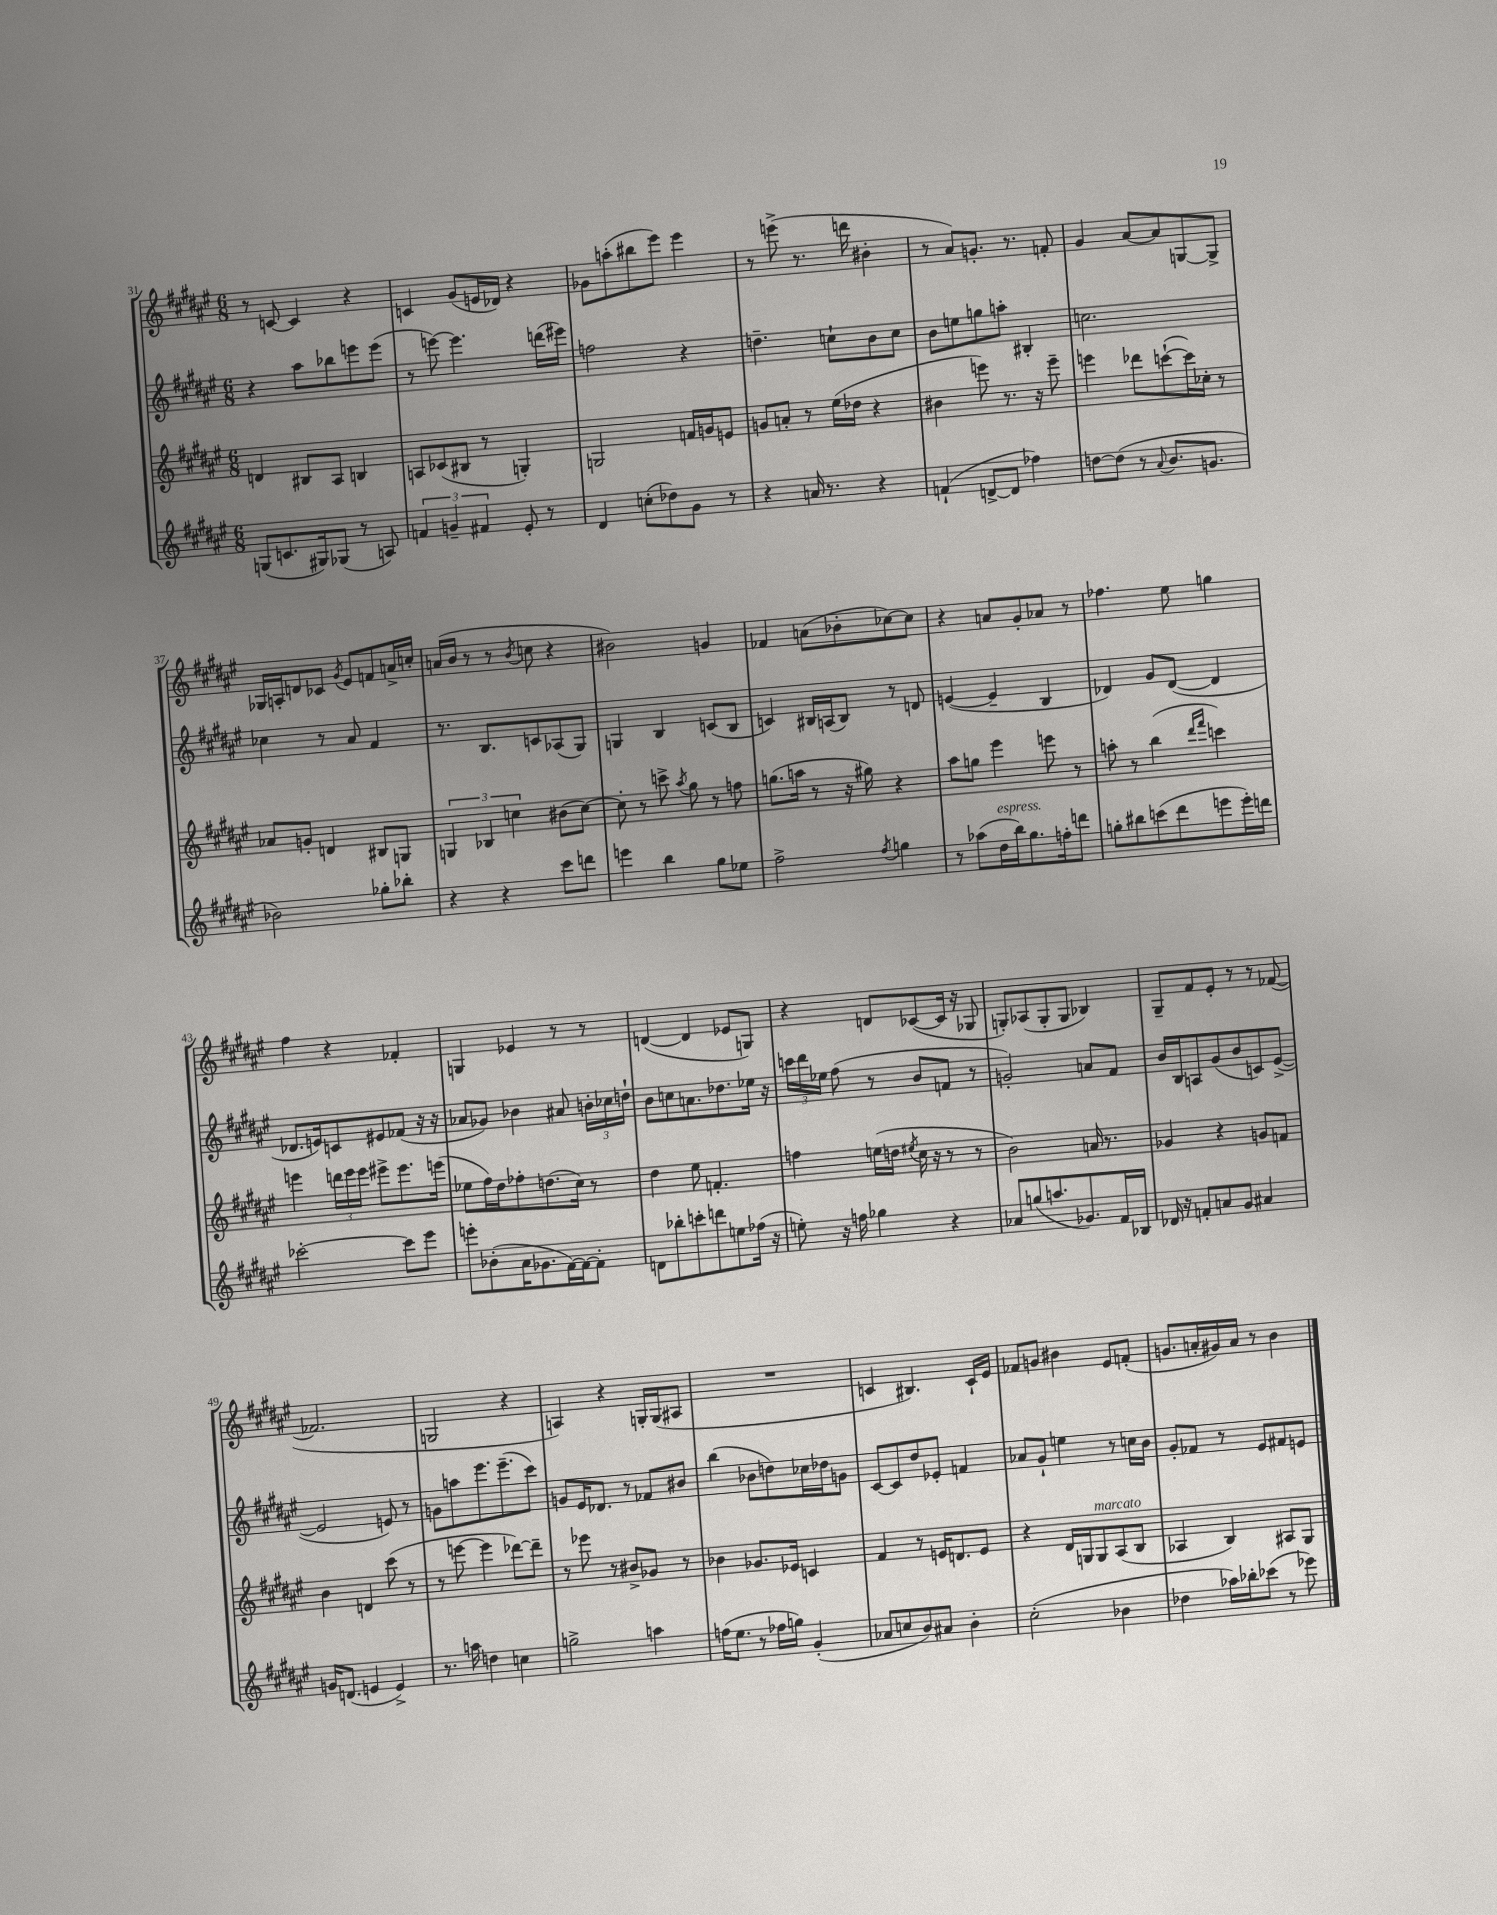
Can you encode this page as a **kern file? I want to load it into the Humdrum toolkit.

**kern	**kern	**kern	**kern
*staff4	*staff3	*staff2	*staff1
*clefG2	*clefG2	*clefG2	*clefG2
*k[f#c#g#d#a#e#]	*k[f#c#g#d#a#e#]	*k[f#c#g#d#a#e#]	*k[f#c#g#d#a#e#]
*M6/8	*M6/8	*M6/8	*M6/8
(8G	4d	4r	8r
8.c	.	.	[8c
.	8B#	8aa#	4c]
16G#)	.	.	.
(8G-	8A#	8bb-	.
8r	4B	8eee	4r
8A)	.	(8eee	.
=	=	=	=
6f	8A	8r	4c
.	(8c-	[8eee)	.
6g~	.	.	.
.	8B#	4.eee]	(8g#
6f#	.	.	.
.	8r	.	16e
.	.	.	16d-)
8e#'	4G')	.	4r
8r	.	(16ddd	.
.	.	16eee#)	.
=	=	=	=
4d#	2G	2ff	8g-
.	.	.	(8aa'
(8cc'	.	.	8bb#
8dd-)	.	.	8eee#)
8g#	16f	4r	4eee#
.	16g	.	.
8r	8e	.	.
=	=	=	=
4r	8g	4.dd~	8r
.	8a'	.	(8eee^
16a	8r	.	8.r
8.r	.	.	.
.	(16ee#	8cc`	.
.	16dd-	.	16ddd
4r	4r	8b	4b#'
.	.	8cc	.
=	=	=	=
(4f`	4b#	8b	8r
.	.	8ee	8a#)
[8d^	8eee)	8gg	8.g'
8d]	8.r	8aa'	.
.	.	.	8.r
4ff-)	.	4B#'	.
.	16r	.	.
.	8eee~	.	8f'
=	=	=	=
[8dd	4eee	2.cc	4g#
(8dd]	.	.	.
8r	8ddd-	.	[8a#
8qqa#	.	.	.
8.b	([8ccc`	.	8a#]
.	16ccc])	.	[8G
8.g	16cc-'	.	.
.	8r	.	8G^]
=	=	=	=
2b-)	8a-	4cc-	16G-
.	.	.	16A'
.	8g'	.	8d
.	4d	8r	8c-
.	.	.	8qg#
.	.	8a#	8e#
8gg-'	8B#	4f#	8f
8bb-'	8G	.	16a^
.	.	.	16cc'
=	=	=	=
4r	6G	8.r	(16a
.	.	.	16b
.	.	.	8r
.	6B-	.	.
.	.	8.B	.
4r	.	.	8r
.	6cc	.	.
.	.	.	8qb
.	.	8c	8cc
8ccc#	(8b#	(8A-	4r
8ddd	[8cc)	8G#)	.
=	=	=	=
4eee	8cc']	4G	2b#)
.	8r	.	.
4bb	8ccc^	4B	.
.	8qaa#	.	.
.	8gg#	.	.
8gg#	8r	(8c	4g
8ee-	8ff	8B	.
=	=	=	=
2ff#^	(8.gg	4c)	4f-
.	16aa	.	.
.	8r	16B#	(8a
.	.	(16A	.
.	16r	8B#)	8b-'
.	16gg#)	.	.
8qff#	.	.	.
4gg	4r	8r	[8cc-)
.	.	8d	8cc-]
=	=	=	=
8r	8aa#	([4e	4r
(8aa-	8gg	.	.
16dd#	4eee#	4e~]	8a
16bb)	.	.	.
8.gg#	.	.	8g#'
.	8eee	4B	8a-
16ff'	.	.	.
8ddd	8r	.	8r
=	=	=	=
8gg'	8aa'	4d-)	4.ff-
8bb#	8r	.	.
(8ccc	(4bb	8g#	.
8ddd#	.	([8d-	8ee#
.	16qqddd#	.	.
.	16qqfff#	.	.
8eee	4ccc)	4d-]	4gg
16eee')	.	.	.
16ddd	.	.	.
=	=	=	=
[2ccc-'	4eee	8.d-	4ff#
.	.	16e)	.
.	24ddd	8c	4r
.	24eee	.	.
.	24eee	.	.
.	8eee#^	8e#	.
8ccc-]	8.eee#	(8f-	4f-'
8eee#	.	16r	.
.	(16eee	16r	.
=	=	=	=
8eee'	8ee-	8a-	4G
(8b-'	16ff#)	8g-)	.
.	16dd#	.	.
16a#	8ff-'	4b-	4e-
8.g-	.	.	.
.	(8.dd	.	.
[16f#)	.	8a#	8r
16f#_	16cc#)	.	.
8f#']	8r	24b'	8r
.	.	24cc-	.
.	.	24dd`	.
=	=	=	=
8d	4dd#	8b	([4d
8bb-'	.	8cc	.
8ccc'	8ee#	8.a	4d]
8ddd	4.f'	.	.
.	.	8.dd-	.
8ee	.	.	8e-
(16ff-	.	16ee-	8G)
16r	.	16r	.
=	=	=	=
8ee')	4ff	24ccc	4r
.	.	24ddd#	.
.	.	24ee-	.
16r	.	(8ff#	.
16ff	.	.	.
4gg-	(16ee	8r	8d
.	16dd	.	.
.	8qee#	.	.
.	16cc#	8b	([8c-
.	16r	.	.
4r	8r	8f	16c-]
.	.	.	16r
.	8r	8r	8G-
=	=	=	=
8a-	2b)	2g')	8G')
(8gg	.	.	(8A-
8.aa	.	.	8G'
.	.	.	8G
8.g-)	.	.	.
.	16a	8a	4B-)
.	8.r	.	.
16f#	.	8f#	.
16B-	.	.	.
=	=	=	=
16d-	4g-	16b	8G#~
16r	.	16B	.
8f'	.	8A	8f#
8a	4r	(8g#	8e#'
8g#	.	8b	8r
4a#	8g	8c)	8r
.	8f	([8e#^	([8f-
=	=	=	=
16g	4b	2e#]	2.f-]
(8.d	.	.	.
4e	4d	.	.
4e^)	(8ccc#	8e)	.
.	8r	8r	.
=	=	=	=
8.r	8r	8g	2G
.	[8eee	8aa	.
16aa	.	.	.
4dd	4eee]	8.eee#	.
.	.	(8.eee#~	.
4cc	[8ddd-)	.	4r
.	8ddd-~]	8ccc#)	.
=	=	=	=
2gg^	8r	8g	4A)
.	8eee-	16e#	.
.	.	8.d-	.
.	8r	.	4r
.	8b#^	8r	.
4aa	8g-	8f-	16G'
.	.	.	(16G
.	8r	8b#	8A#
=	=	=	=
(16ff	4b-	(4bb	2.r
8.ee#	.	.	.
8r	8.g-	8b-	.
16ff-	.	8dd)	.
16gg)	16e-	.	.
(4g#'	4c	16cc-	.
.	.	16dd-	.
.	.	8g	.
=	=	=	=
8a-	4f#	[8c#	4c
8cc	.	8c#]	.
8b)	8r	8dd#	4.B#)
8a#	16e	8e-'	.
.	8.d	.	.
4b'	.	4f	.
.	8e	.	16c`
.	.	.	16e#
=	=	=	=
(2cc#'	4r	8a-	8f-
.	.	8g#`	8g
.	16d#	4ee	4b#
.	16G	.	.
.	8G	.	.
4b-	(8A#	8r	8e#
.	8B	16cc	(8f'
.	.	16b	.
=	=	=	=
4dd-	4A-	8g#'	8.g
.	.	8f-	.
.	.	.	16a'
16aa-)	4B)	8r	16g#)
16bb-'	.	.	16a
(8ccc-	.	8e#	8r
8r	8A#	8f#	4b
8eee-)	8G#	8e	.
==	==	==	==
*-	*-	*-	*-
